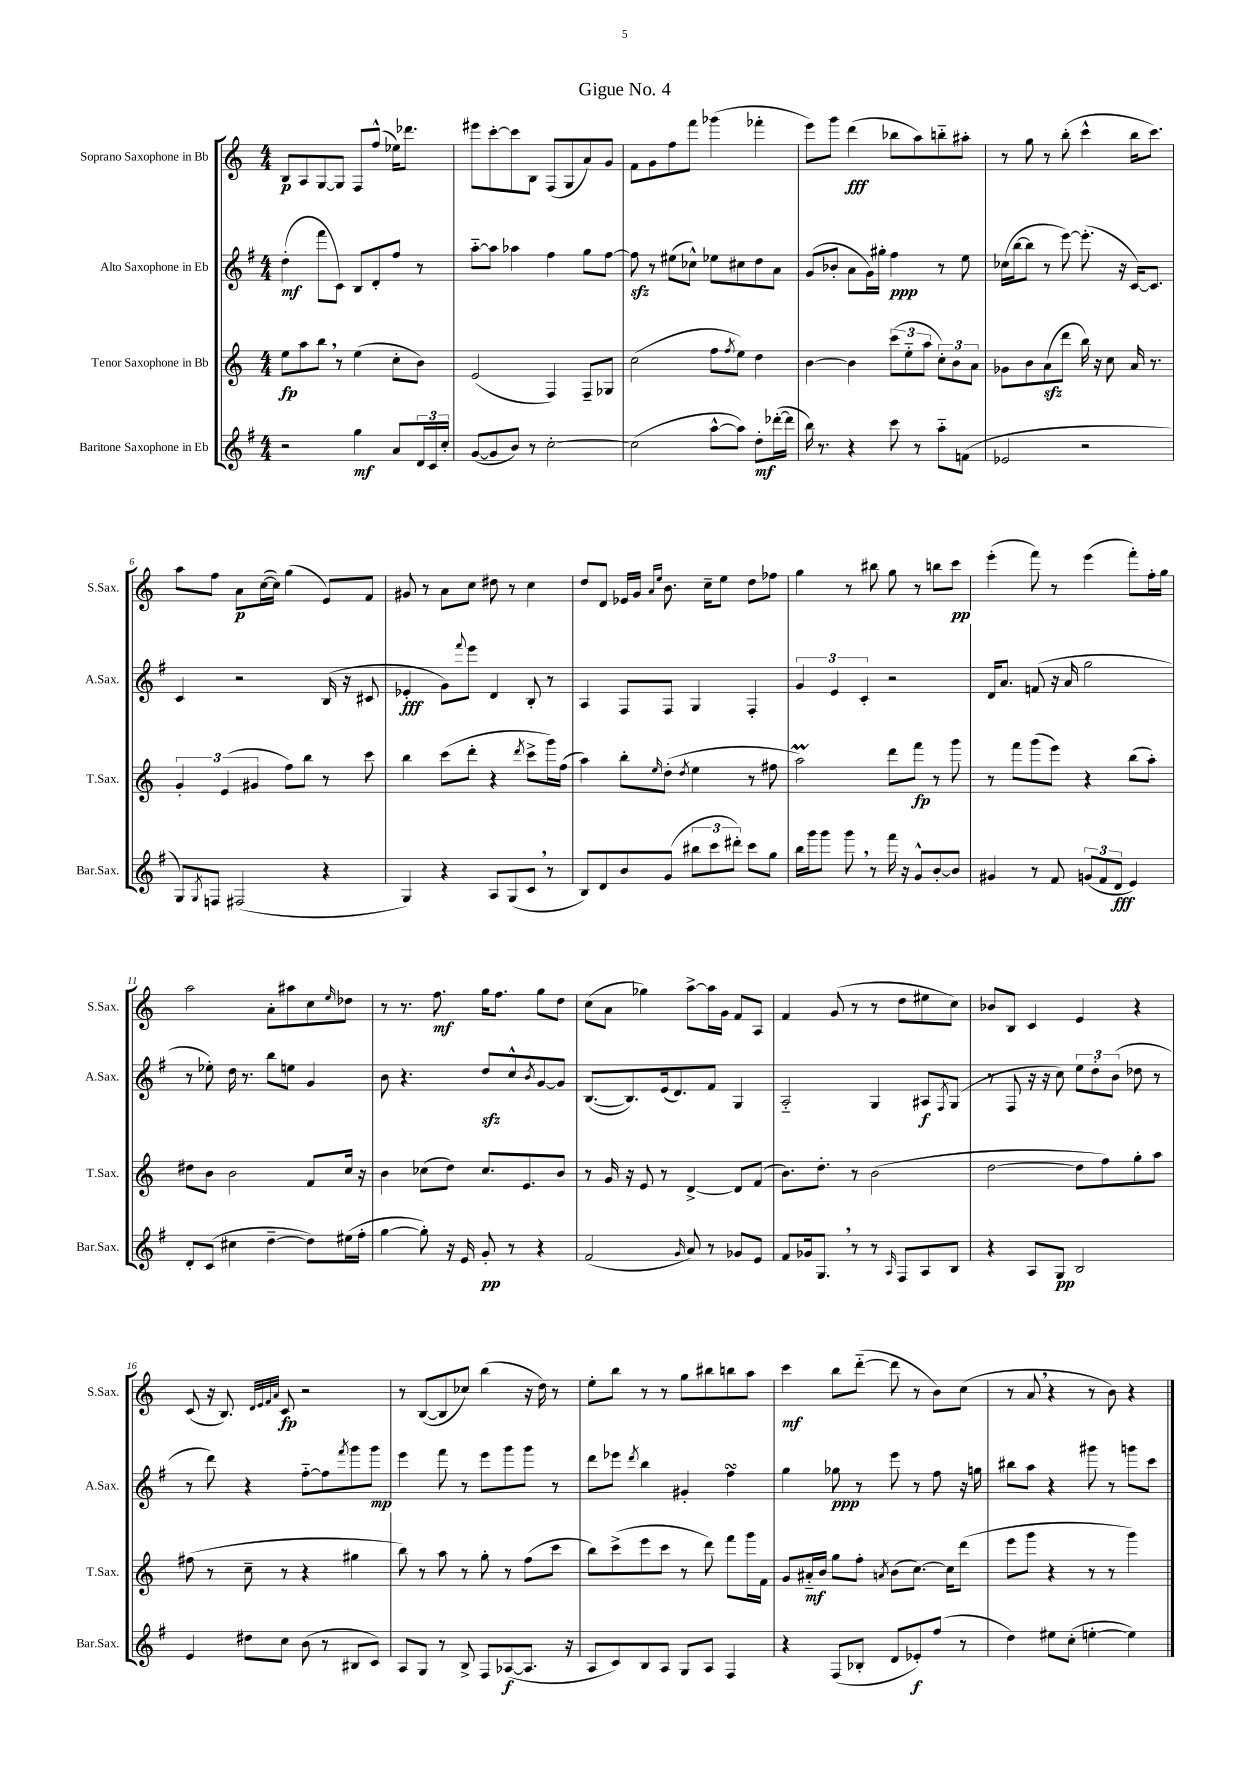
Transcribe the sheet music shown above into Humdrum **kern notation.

**kern	**kern	**kern	**kern
*staff4	*staff3	*staff2	*staff1
*clefG2	*clefG2	*clefG2	*clefG2
*k[f#]	*k[]	*k[f#]	*k[]
*M4/4	*M4/4	*M4/4	*M4/4
2r	8ee\L	(4dd'\	8B/L
.	8aa\	.	8A/
.	8bb\J	8fff#\L	[8G/
.	8r	8c\J)	8G/]J
4gg\	(4ee\	8B/L	8F/L
.	.	8d'/	(8ff^^/J
8a/L	8cc'\L	8ff#/J	16ee-\LK)
.	.	.	8.ddd-\J
24d/L	8b\J)	8r	.
24c/	.	.	.
24cc'/JJ	.	.	.
=	=	=	=
([8g/L	(2e/	[8aa'~\L	8eee#\L
8g/]	.	8aa\]J	[8ccc'\
8b/J)	.	4aa-\	8ccc\]
8r	.	.	8B\J
[2cc'\	4F/)	4ff#\	(8F/L
.	.	.	8G/
.	8F~/L	8gg\L	8a/)
.	8G-/J	[8ff#\J	8g/J
=	=	=	=
(2cc\]	(2cc\	8ff#\]	8f\L
.	.	8r	8g\
.	.	(8ee#\L	8ff\
.	.	8cc-^^\J)	8fff\J
[8aa^^\L	8ff\L	8ee-\L	(4ggg-\
.	8qff/	.	.
8aa\]J)	8ee\J)	8cc#\	.
8dd'\L	4dd\	8dd\	4fff-'\
([16ddd-'\L	.	8a\J	.
16ddd-\]JJ	.	.	.
=	=	=	=
16bb\)	[4b\	(8g/L	8eee\L)
8.r	.	.	.
.	.	8b-'/J	8ggg\J
4r	4b\]	8a\L	(4ddd\
.	.	16g\L)	.
.	.	16gg#'\JJ	.
8ccc\	(12ccc\L	4ff#\	8bb-\L
.	12ee'~\	.	.
8r	.	.	8aa\)
.	12aa\J	.	.
8aa'~\L	12cc'\L)	8r	8bb'~\
.	12b\	.	.
(8f\J	.	8ee\	8aa#'\J
.	12a\J	.	.
=	=	=	=
2e-/	8g-\L	(16cc-\LL	8r
.	.	[16bb\J	.
.	8b\	8bb\]J	8gg\
.	(8a\	8r	8r
.	8ddd\J	[8eee\)	(8bb'\
2r	16bb\)	(8.eee'\]	4ccc^^\
.	16r	.	.
.	8cc\	.	.
.	.	16r	.
.	16a/	[16c/LK)	16bb\LK
.	8.r	8.c/]J	8.ccc\J)
=	=	=	=
8G/L)	6g'/	4c/	8aa\L
8qG/	.	.	.
8F/J	.	.	8ff\J
.	(6e/	.	.
(2F#/	.	2r	8a\L
.	6g#/	.	.
.	.	.	([16cc\L
.	.	.	16cc\]JJ)
.	8ff\L)	.	(4gg\
.	8bb\J	.	.
4r	8r	(16B/	8e/L)
.	.	16r	.
.	8ccc\	8c#/	8f/J
=	=	=	=
4G/)	4bb\	4e-'/	8g#/
.	.	.	8r
4r	(8ccc\L	8g\L)	8a\L
.	.	8qqfff#/	.
.	8ddd'\J	8eee\J	8cc\J
8A/L	4r	4d/	8dd#\
(8G/	.	.	8r
.	8qddd/	.	.
8c/J	8ccc^\L	8B'/	4cc\
8r	16ggg\L)	8r	.
.	(16ff\JJ	.	.
=	=	=	=
8B/L)	4aa\)	4A/	8dd/L
8d/	.	.	8d/J
8b/	8bb'\L	8F#/L	16e-/LL
.	.	.	16g/JJ
.	.	.	16qqa/LL
.	16qqee/	.	16qqee/JJ
(8g/J	(8dd'\J	8F#/J	8.b\
.	8qdd/	.	.
12bb#\L	4ee\	4G/	.
.	.	.	16cc~\LK
12ccc\	.	.	.
.	.	.	8ee\J
12ddd#'\J)	.	.	.
8ccc\L	8r	4F#'/	8dd\L
8gg\J	8ff#\	.	8ff-\J
=	=	=	=
16bb\LL	2aa\)	6g/	4gg\
16ggg\J	.	.	.
8ggg\J	.	.	.
.	.	6e/	.
8ggg\	.	.	8r
.	.	6c'/	.
8r	.	.	8bb#\
16fff#\	8ddd\L	2r	8gg\
16r	.	.	.
8g^^/L	8fff\J	.	8r
[8b'/	8r	.	8bb\L
8b/]J	8ggg\	.	8ccc\J
=	=	=	=
4g#/	8r	16d/LK	(4eee'\
.	.	8.a/J	.
.	8fff\L	.	.
8r	(8ggg\	(8f/	8fff\)
8f#/	8eee\J)	16r	8r
.	.	16a/	.
(12g/L	4r	2gg\	(4eee\
12f#/	.	.	.
12d/J	.	.	.
4e/)	(8bb\L	.	8fff'\L)
.	8aa'\J)	.	16ff'\L
.	.	.	16gg\JJ
=	=	=	=
8d'/L	8dd#\L	8r	2aa\
(8c/J	8b\J	8ee-'\)	.
4cc#\	2b\	16dd\	.
.	.	8.r	.
[4dd~\	.	8bb\L	8a'\L
.	.	8ee\J	8aa#\
8dd\]L)	8f/L	4g/	8cc\
.	.	.	16qqee/
(16ee#\L	16cc/Jk	.	8dd-\J
16ff#'\JJ	16r	.	.
=	=	=	=
[4gg\	4b\	8b\	8r
.	.	4.r	8.r
8gg'\])	(8cc-\L	.	.
.	.	.	8.ff\
16r	8dd\J)	.	.
16e/	.	.	.
8g'/	8.cc-/L	8dd/L	16gg\LK
.	.	.	8.ff\J
8r	.	8cc^^/	.
.	8.e/	.	.
.	.	8qb/	.
4r	.	[8g/	8gg\L
.	8b/J	8g/]J	8dd\J
=	=	=	=
(2f#/	8r	([8.B/L	(8cc\L
.	16g/	.	8a\J
.	16r	8.B/])	.
.	8e/	.	4gg-\)
.	8r	(16e/k	.
.	.	8.d/)	.
16qqg/	.	.	.
8a/)	[4d^/	.	[8aa^\L
8r	.	8f#/J	16aa\]L
.	.	.	16g\JJ
8g-/L	8d/]L	4G/	8f/L
8e/J	(8f/J	.	8A/J
=	=	=	=
8f#/L	8.b\L)	2A'~/	4f/
16g-/k	.	.	.
8.G/J	8.dd'\J	.	.
.	.	.	(8g/
8r	8r	.	8r
8r	(2b\	4G/	8r
16qqA/	.	.	.
8F#/L	.	.	8dd\L
8A/	.	8A#/L	8ee#\
.	.	8qF#/	.
8B/J	.	(8G/J	8cc\J)
=	=	=	=
4r	[2dd\	8r	8b-/L
.	.	8F#/	8B/J
8A/L	.	16r	4c/
.	.	16r	.
8G/J	.	8cc\)	.
2B/	8dd\]L	12ee\L	4e/
.	.	12dd'\	.
.	8ff\)	.	.
.	.	(12b\J	.
.	8gg'\	8dd-\	4r
.	8aa\J	8r	.
=	=	=	=
4e/	(8ff#\	8r	(8c/
.	8r	8ddd\)	16r
.	.	.	8.B/)
8dd#\L	8cc~\	4r	.
.	.	.	32qqd/LLL
.	.	.	32qqe/
.	.	.	32qqf/
.	.	.	32qqa/JJJ
8cc\J	8r	.	8c/
(8b\	4r	[8ff#'~\L	2r
8r	.	8ff#\]	.
.	.	8qfff#/	.
8B#/L	4gg#\	8ggg\	.
8c/J)	.	8ggg\J	.
=	=	=	=
8A/L	8bb\)	4eee\	8r
8G/J	8r	.	([8B/L
8r	8aa\	8fff#\	8B/]
8B^/	8r	8r	8cc-/J)
8F#/L	8gg'\	8eee\L	(4bb\
([8A-/	8r	8ggg\	.
8.A-/]J	(8ff\L	8ggg\J	16r
.	.	.	16dd\)
.	8ccc\J	8r	8r
16r	.	.	.
=	=	=	=
8A/L	8bb\L)	8ddd\L	8ee'\L
8c/)	(8ccc^\	8eee-\J	8bb\J
.	.	8qddd/	.
8B/	8eee\	4bb\	8r
8A/J	8ccc\J	.	8r
8G/L	8r	4g#'/	8gg\L
8A/J	8ddd\)	.	8bb#\
4F#/	8fff\L	4ff#\	8bb\
.	16ggg\L	.	8aa\J
.	16f\JJ	.	.
=	=	=	=
4r	8g/L	4gg\	4ccc\
.	16a#'~/L	.	.
.	16b/JJ	.	.
(8F#/L	8gg\L	8gg-\	8bb\L
8B-'/J	8ff'\J	8r	([8ddd'~\J
.	8qa/	.	.
8d/L	(8b\L	8eee\	8ddd\]
8e-'/)	[8.cc\J)	8r	8r
(8ff#/J	.	8ff#\	8b\L)
.	16cc\]LK	.	.
8r	(8ddd\J	16r	(8cc\J
.	.	16gg\	.
=	=	=	=
4dd\)	8eee\L	8bb#\L	8r
.	8ggg\J	8aa\J	8a/
8ee#\L	4r	4r	4r
(8cc'\J	.	.	.
[4ee'\	8r	8ggg#\	8r
.	8r	8r	8b\)
4ee\])	4ggg\)	8ggg\L	4r
.	.	8ccc\J	.
==	==	==	==
*-	*-	*-	*-
